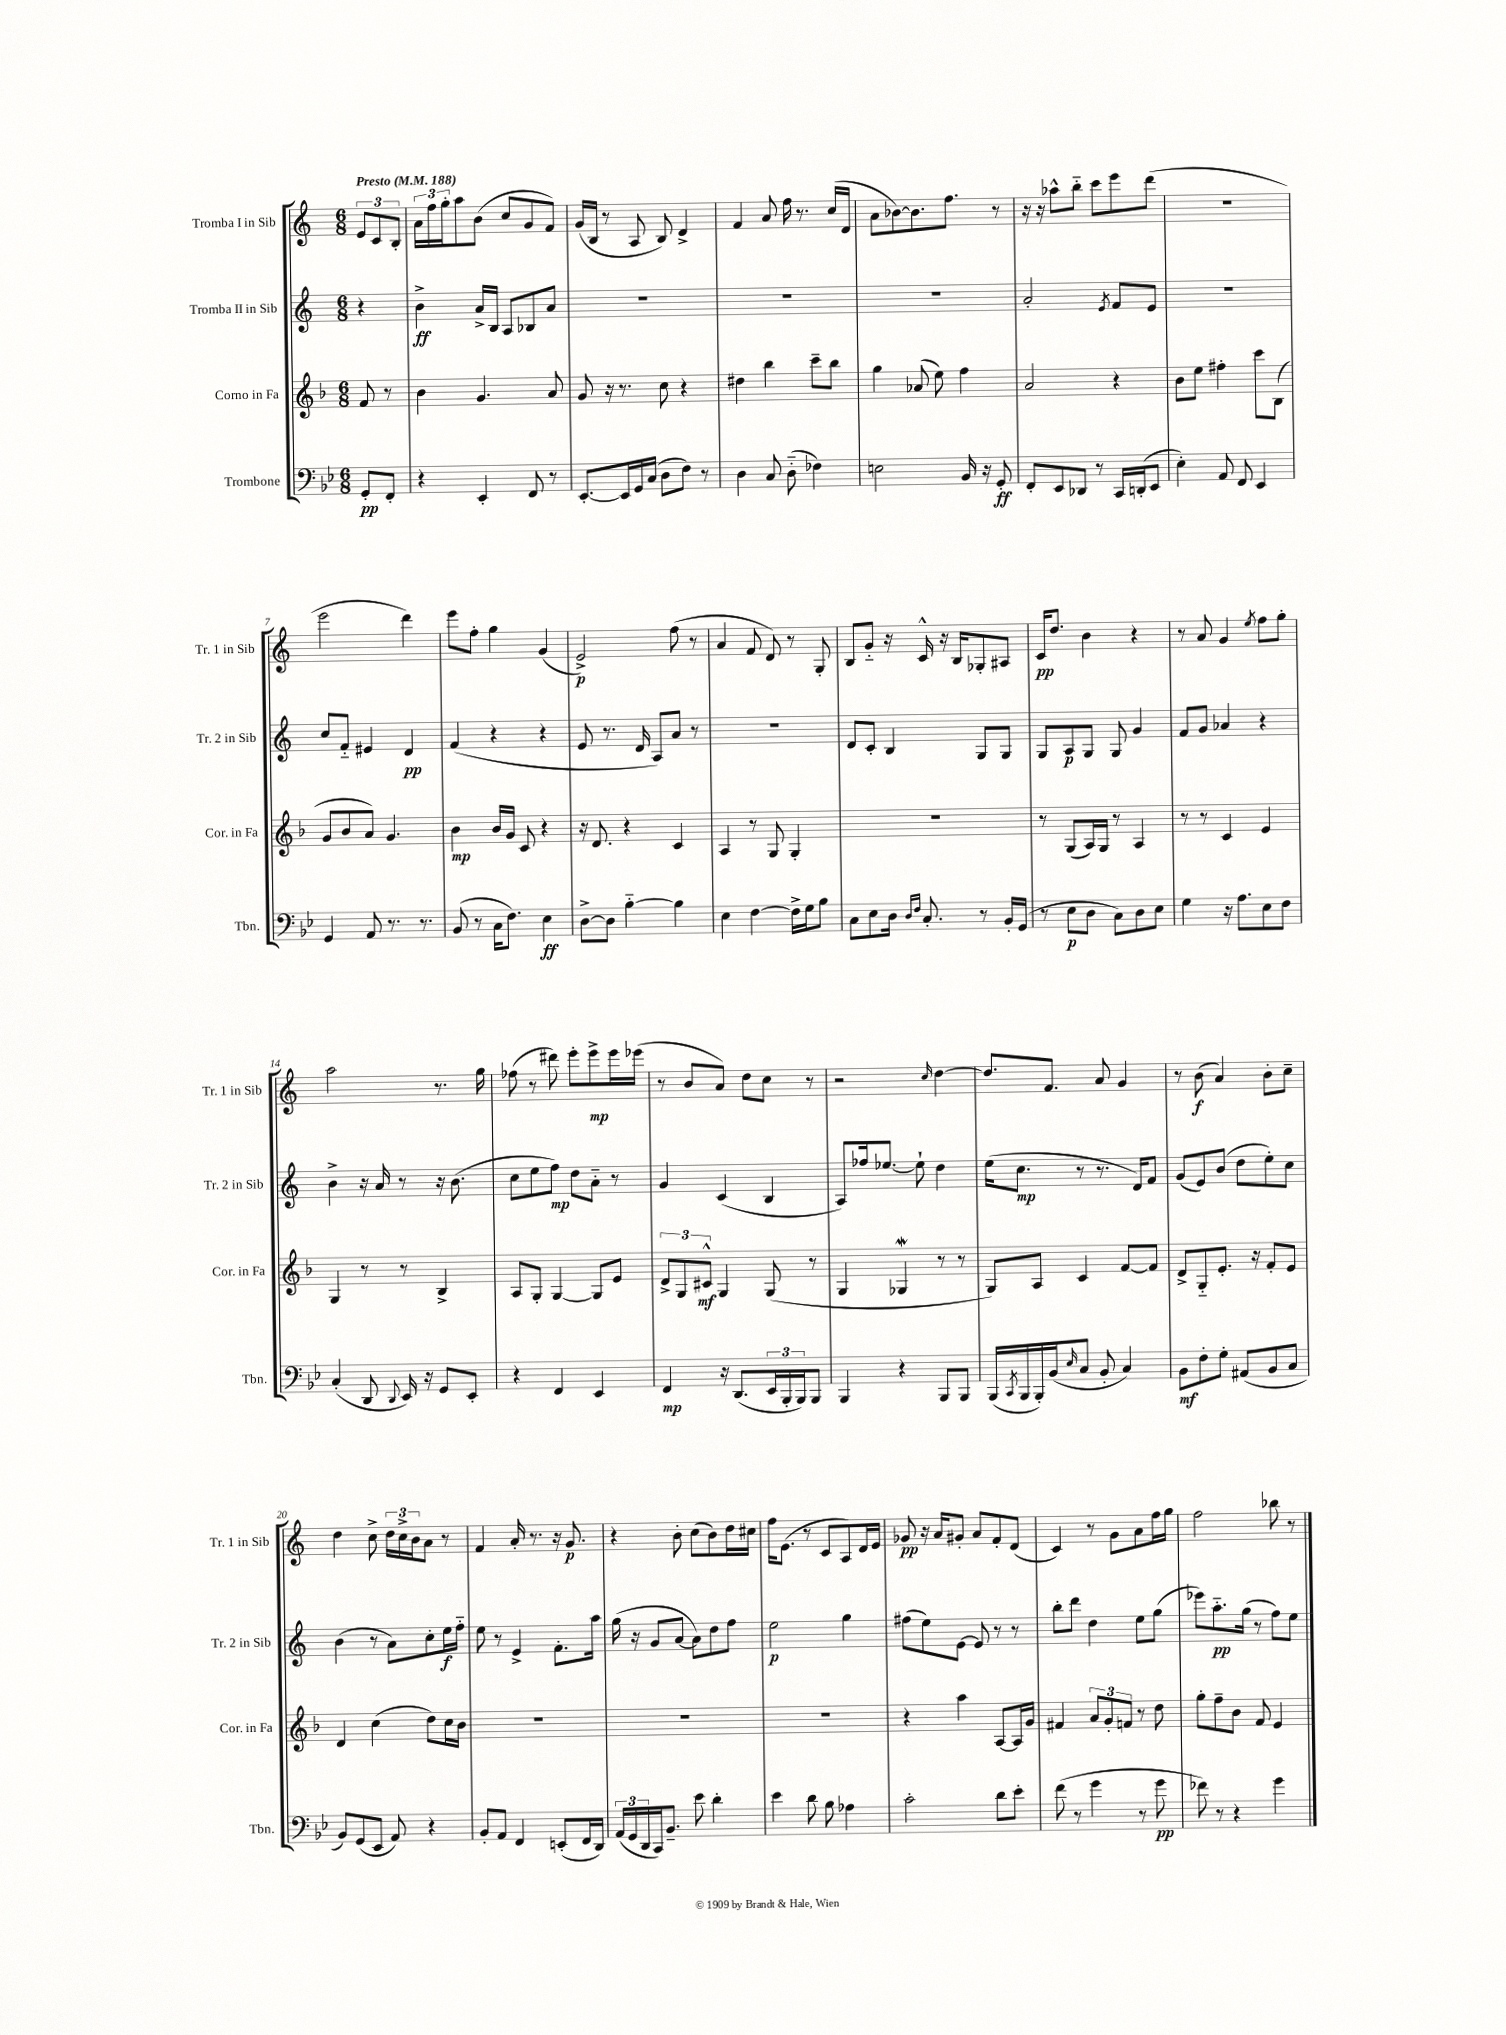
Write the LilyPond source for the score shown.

<<
\new StaffGroup <<
\new Staff = "s0" \with { instrumentName = "Tromba I in Sib" shortInstrumentName = "Tr. 1 in Sib" } {
    \clef treble \key c \major \numericTimeSignature \time 6/8 \partial 4 \tempo "Presto" 4 = 188
    \tuplet 3/2 { e'8 c'8 b8-. } |
    \tuplet 3/2 { a'16 f''16 g''16-. } a''8 b'8( c''8 g'8 f'8) |
    g'16( b16 r8 a8 b8) d'4-> |
    f'4 a'8 f''16 r8. c''16( d'16 |
    a'8 bes'8~) bes'8. f''8. r8 |
    r16 r16 aes''8-^ b''8-_ c'''8 e'''8 d'''8( |
    R2. |
    e'''2 d'''4) |
    e'''8 f''8-. g''4 g'4( |
    e'2->\p) f''8( r8 |
    a'4 f'8 d'8) r8 g8-. |
    b8 g'8-_ r16 c'16-^ r16 b16 ges8-. ais8 |
    c'16\pp d''8. b'4 r4 |
    r8 a'8 g'4 \acciaccatura { e''8 } f''8 g''8-. |
    a''2 r8. g''16 |
    fes''8( r8 dis'''8) e'''8-. e'''8->\mp e'''16 ees'''16( |
    r8 b'8 a'8) d''8 c''8 r8 |
    r2 \grace { c''16 } d''4~ |
    d''8. f'8. a'8 g'4 |
    r8 b'8\f( a'4) b'8-. c''8-- |
    d''4 c''8-> \tuplet 3/2 { d''16 c''16-> b'16 } a'8 r8 |
    f'4 a'16-. r8. r16 g'8.\p |
    r4 b'8-. c''8( b'8) d''16 cis''16 |
    f''16 e'8.( r8 c'8 a8) d'16 e'16 |
    ges'8\pp r16 a'16 gis'8-. a'8 f'8-. d'8( |
    c'4) r8 g'8 a'8 f''16 g''16 |
    f''2 bes''8 r8 \bar "|." |
}
\new Staff = "s1" \with { instrumentName = "Tromba II in Sib" shortInstrumentName = "Tr. 2 in Sib" } {
    \clef treble \key c \major \numericTimeSignature \time 6/8 \partial 4
    r4 |
    b'4->\ff a'16-> b16 a8 bes8 a'8 |
    R2. |
    R2. |
    R2. |
    a'2-. \acciaccatura { e'8 } f'8 e'8 |
    R2. |
    c''8 f'8-_ eis'4 d'4\pp |
    f'4( r4 r4 |
    e'8 r8. d'16 a8) a'8 r8 |
    R2. |
    d'8 c'8-. b4 g8 g8 |
    g8 a8\p g8 g8 g'4 |
    f'8 g'8 aes'4 r4 |
    b'4-> r16 a'16 r8 r16 b'8.( |
    c''8 e''8 f''8\mp) d''8 a'8-_ r8 |
    g'4 c'4( b4 |
    a8) fes''16 ees''8.~ ees''8-! d''4 |
    e''16( c''8.\mp r8 r8. d'16) f'8 |
    g'8( e'8) b'8( d''8 e''8-.) c''8 |
    b'4( r8 a'8) c''8-. e''16\f f''16-_ |
    e''8 r8 e'4-> f'8.-. a''16 |
    g''16( r16 g'8 a'8~ a'8) d''8 f''8 |
    e''2\p g''4 |
    fis''8( e''8) e'8~ e'8 r8 r8 |
    b''8-. d'''8 d''4 e''8 g''8( |
    ees'''8) a''8.-_\pp g''16( r8 f''8) e''8 \bar "|." |
}
\new Staff = "s2" \with { instrumentName = "Corno in Fa" shortInstrumentName = "Cor. in Fa" } {
    \clef treble \key f \major \numericTimeSignature \time 6/8 \partial 4
    f'8 r8 |
    bes'4 g'4. a'8 |
    g'8 r16 r8. c''8 r4 |
    dis''4 bes''4 c'''8-- bes''8 |
    g''4 aes'8( e''8) f''4 |
    a'2 r4 |
    bes'8 e''8 fis''4-. c'''8 bes8( |
    g'8 bes'8 a'8) g'4. |
    bes'4\mp bes'16 g'16 c'8 r4 |
    r16 d'8. r4 c'4 |
    a4 r8 g8 g4-. |
    R2. |
    r8 g8( a16) g16 r8 a4 |
    r8 r8 c'4 e'4 |
    g4 r8 r8 bes4-> |
    a8 g8-. g4~ g8 e'8 |
    \tuplet 3/2 { d'8-> g8 cis'8-^\mf } g4 g8( r8 |
    g4 ges4\mordent r8 r8 |
    g8) a8 c'4 f'8~ f'8 |
    d'8-> g8-_ e'8.-. r16 f'8-. e'8 |
    d'4 c''4( d''8) c''16 bes'16 |
    R2. |
    R2. |
    R2. |
    r4 a''4 a8~ a16 g'16 |
    fis'4 \tuplet 3/2 { a'8 g'8-. f'8 } r8 d''8 |
    g''8-. f''8-- bes'8 f'8 e'4 \bar "|." |
}
\new Staff = "s3" \with { instrumentName = "Trombone" shortInstrumentName = "Tbn." } {
    \clef bass \key bes \major \numericTimeSignature \time 6/8 \partial 4
    g,8-.\pp f,8-. |
    r4 ees,4-. f,8 r8 |
    ees,8.~-. ees,16 g,16 c16( d8 f8) r8 |
    d4 c8 d8-_( fes4) |
    e2 bes,16 r16 g,8-.\ff |
    f,8-. ees,8 des,8 r8 c,16 d,16-.( ees,8 |
    ees4-.) a,8 f,8 ees,4 |
    g,4 a,8 r8. r8. |
    bes,8( r8 c16 f8.) ees4\ff |
    d8~-> d8 bes4~-_ bes4 |
    ees4 f4~ f16-> g16 bes8 |
    c8 ees8 d16 \grace { d16 f16 } c8.-. r8 bes,16-. g,16( |
    r8 ees8\p d8 c8) d8 ees8 |
    g4 r16 a8. ees8 f8 |
    c4-.( d,8 \appoggiatura { d,8 } ees,16) r16 g,8 ees,8-. |
    r4 f,4 ees,4 |
    f,4\mp r16 d,8.( \tuplet 3/2 { ees,16 bes,,16-. bes,,16) } bes,,8 |
    bes,,4 r4 bes,,8 bes,,8 |
    bes,,16( \acciaccatura { c,8 } bes,,16 bes,,16-.) bes,16( \grace { ees16 } c8 bes,8-. c4) |
    bes,8\mf f8-. g8-. ais,8( bes,8 c8 |
    bes,8) g,8( ees,8 a,8) r4 |
    bes,8-. a,8 f,4 e,8-.( f,16 d,16) |
    \tuplet 3/2 { a,16( g,16 d,16 } c,16) bes,8.-- ees'8 d'4-. |
    ees'4 d'8 bes8 aes4 |
    c'2-. d'8 ees'8-. |
    f'8( r8 g'4 r8 g'8\pp |
    fes'8) r8 r4 g'4 \bar "|." |
}
>>
>>
